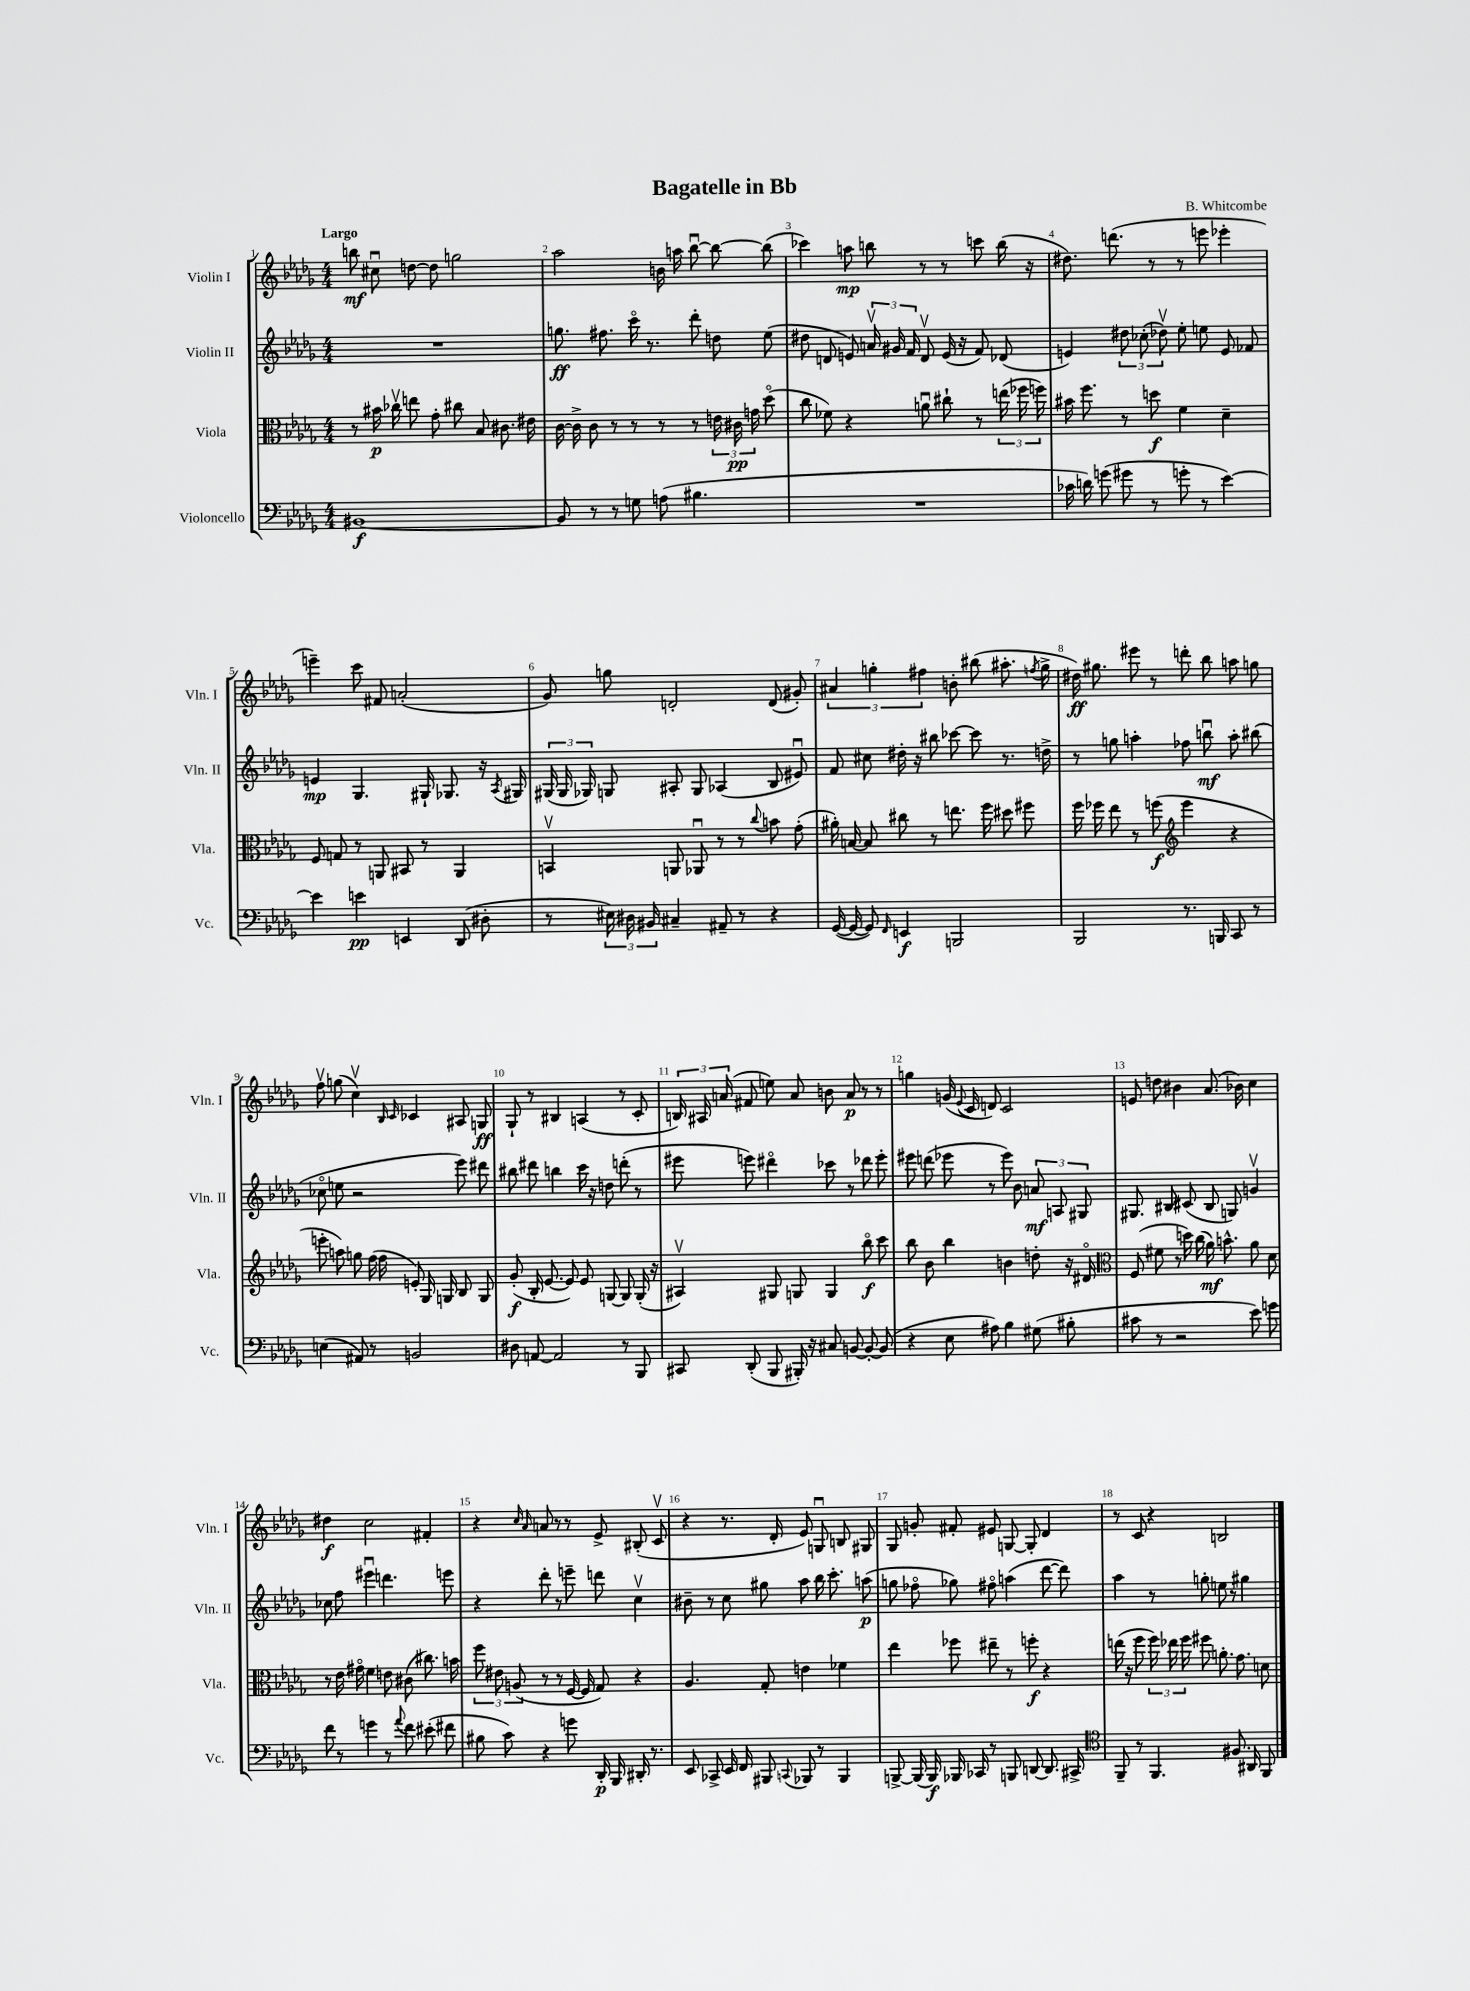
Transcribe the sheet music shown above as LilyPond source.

\header { title = "Bagatelle in Bb" composer = "B. Whitcombe" }
<<
\new StaffGroup <<
\new Staff = "s0" \with { instrumentName = "Violin I" shortInstrumentName = "Vln. I" } {
    \clef treble \key des \major \numericTimeSignature \time 4/4 \tempo "Largo"
    \autoBeamOff b''8\mf cis''8\downbow d''8~ d''8 g''2 |
    aes''2 b'16 a''16 bes''8~\downbow bes''8~ bes''8( |
    ces'''4) a''8\mp b''8 r8 r8 c'''8 b''16( r16 |
    dis''8.) d'''8.( r8 r8 e'''8 ees'''4-. |
    e'''4--) c'''8 fis'8 a'2-.( |
    ges'8) g''8 d'2-. d'8( gis'8-.) |
    \tuplet 3/2 { ais'4 g''4-. fis''4 } b'8-. bis''8( ais''8.-. \acciaccatura { f''8 } g''16-> |
    dis''16\ff) gis''8. eis'''8 r8 d'''8-. bes''8 a''8 g''8 |
    f''8\upbow g''8( c''4\upbow) \grace { bes16 c'16 } ces'4 ais8 g8\ff |
    ges8-! r8 bis4 a4( r8 c'8-. |
    \tuplet 3/2 { b16) ais16 a'16( } fis'8 e''8) a'8 b'8 a'8\p r8 r8 |
    g''4 g'16( \appoggiatura { ees'8 } c'16 d'8) c'2 |
    e'8 d''8 bis'4 aes'8.( bes'16) c''4 |
    dis''4\f c''2 fis'4-. |
    r4 \grace { c''16 aes'16 } a'8 r8 r8 ees'8-> bis8-.( c'8\upbow |
    r4 r8. des'16-. ees'8) g8\downbow b8 gis8 |
    ges8 g'8-. fis'8-. eis'8 g8~ g8-. des'4 |
    r8 c'8 r4 b2 \bar "|." |
}
\new Staff = "s1" \with { instrumentName = "Violin II" shortInstrumentName = "Vln. II" } {
    \clef treble \key des \major \numericTimeSignature \time 4/4
    \autoBeamOff R1 |
    g''8.\ff fis''8. c'''16\flageolet r8. des'''8-. d''8 ees''8( |
    dis''8 d'8 e'8) \tuplet 3/2 { a'16\upbow gis'16 f'16 } d'8\upbow e'16( r16 f'8) des'8( |
    e'4) \tuplet 3/2 { dis''8 ces''8-.( des''8\upbow) } ees''8-. e''8 e'8 fes'8 |
    e'4\mp ges4. gis16-! ges8. r16 \acciaccatura { aes8 } gis16 |
    \tuplet 3/2 { gis16( gis16 ges16) } g8 ais8-. g8 aes4( bes8 eis'8\downbow) |
    f'8 cis''8 dis''16-. r16 bis''8 ces'''8~ ces'''8 r8. d''16-> |
    r8 g''8 a''4-. fes''8 b''8\downbow\mf a''8-. bis''8( |
    ces''8\flageolet e''8 r2 ees'''8) dis'''8 |
    bis''8 dis'''8 b''4 c'''16 r16 d''8 d'''8-.( r8 |
    eis'''8 e'''8) dis'''4\flageolet ces'''8 r8 des'''8 e'''8-. |
    eis'''8 d'''8( ees'''8 r8 ees'''8) bes'8 \tuplet 3/2 { a'8\mf a8 gis8 } |
    gis8. bis8. cis'8( bis8 g8) g'4\upbow |
    ces''8 f''8 eis'''4\downbow d'''4. e'''8 |
    r4 des'''8-. r8 e'''8-- d'''8 c''4\upbow |
    bis'8-- r8 c''8 gis''8 aes''8 bes''16 c'''8.-. a''8\p( |
    g''8 fes''8\flageolet ges''8) fis''8\flageolet a''4( des'''8~ des'''8) |
    aes''4 r8 g''8-. e''8 r8 gis''4 \bar "|." |
}
\new Staff = "s2" \with { instrumentName = "Viola" shortInstrumentName = "Vla." } {
    \clef alto \key des \major \numericTimeSignature \time 4/4
    \autoBeamOff r8 bis'16\p ces''16\upbow e''8 ges'8-. cis''8 bes8 cis'8. eis'16 |
    c'16~ c'16-> c'8 r8 r8 r8 r8 \tuplet 3/2 { e'16 cis'16\pp g'16 } des''8\flageolet( |
    c''8 fes'8) r4 a'8\downbow cis''8-! r8 \tuplet 3/2 { e''16( fes''16 f''16) } |
    bis'16 f''8. r8 d''8\f f'4 des'4-- |
    f8 g8 r8 a,8 bis,8 r8 a,4 |
    b,4\upbow a,8 aes,8\downbow r8 r8 \appoggiatura { c''8 } b'8 ges'8-.( |
    ais'16-.) b16~ b8 cis''8 r8 e''8. f''16 dis''8 fis''8 |
    f''16 fes''16 ees''8 r8 f''8\f( \clef treble ees'''4 r4 |
    e'''8-. a''8) g''8 f''16( f''16 e'8-.) ges16 g16 bes8 g8 |
    ges'8-.\f( bes16-. ees'8.~ ees'8) ees'8 g8~ g8 g16-.( r16 |
    ais4\upbow) gis8 g8 g4 bes''8\flageolet\f c'''8 |
    bes''8 bes'8 bes''4 b'4 d''8-. r16 dis'16\flageolet |
    \clef alto f8( fis'8 r8 d''16) c''16( aes'16\mf) b'8.-^ aes'8 des'8 |
    r8 ees'16 gis'16\flageolet f'4 e'8 cis'8( cis''8.) b'16 |
    \tuplet 3/2 { f''8 eis'8 a8( } r8 r8 f16~ f16 ges8) r4 |
    aes4. ges8-. e'4 fes'4 |
    ees''4 fes''8 eis''8-- r8 f''8-.\f r4 |
    e''16( r16 f''8 \tuplet 3/2 { f''16) ees''16 f''16 } fis''8 a'8.-. ges'8. d'8 \bar "|." |
}
\new Staff = "s3" \with { instrumentName = "Violoncello" shortInstrumentName = "Vc." } {
    \clef bass \key des \major \numericTimeSignature \time 4/4
    \autoBeamOff bis,1~\f |
    bis,8 r8 r8 g8 a8( bis4. |
    R1 |
    ces'16 d'16) g'8( gis'8 r8 g'8-. r8 ees'4~) |
    ees'4 e'4\pp e,4 des,8( dis8-. |
    r8 \tuplet 3/2 { eis16) dis16 bis,16 } cis4-- ais,8-- r8 r4 |
    ges,16~( ges,16~ ges,8) \grace { f,16 } e,4\f b,,2 |
    bes,,2 r8. b,,16 c,8 r8 |
    e4( ais,8) r8 b,2 |
    dis8 a,8~ a,2 r8 bes,,8 |
    cis,8 des,8-.( bes,,8 bis,,16-.) r16 cis8 b,8~ b,8~-. b,8( |
    r4 ees8 ais8) bes4 gis8( bis8-. |
    cis'8 r8 r2 ees'8) g'8 |
    f'8 r8 g'4 r8 \appoggiatura { aes'8 } f'8 eis'8-.( fis'8 |
    bis8 c'8) r4 g'8 des,16-.\p bes,,16 dis,16-. r8. |
    ees,8 ces,8-> ees,16 f,16 bis,,8 \appoggiatura { c,8 } bes,,8 r8 bes,,4 |
    b,,8~-> b,,16( b,,16\f) bes,,16 ces,16 r8 b,,8 d,8~ d,8. cis,16-> |
    \clef tenor f,8-- r8 f,4. fis8. ais,16 f,8 \bar "|." |
}
>>
>>
\layout { \context { \Score \override BarNumber.break-visibility = ##(#f #t #t) barNumberVisibility = #all-bar-numbers-visible } }
